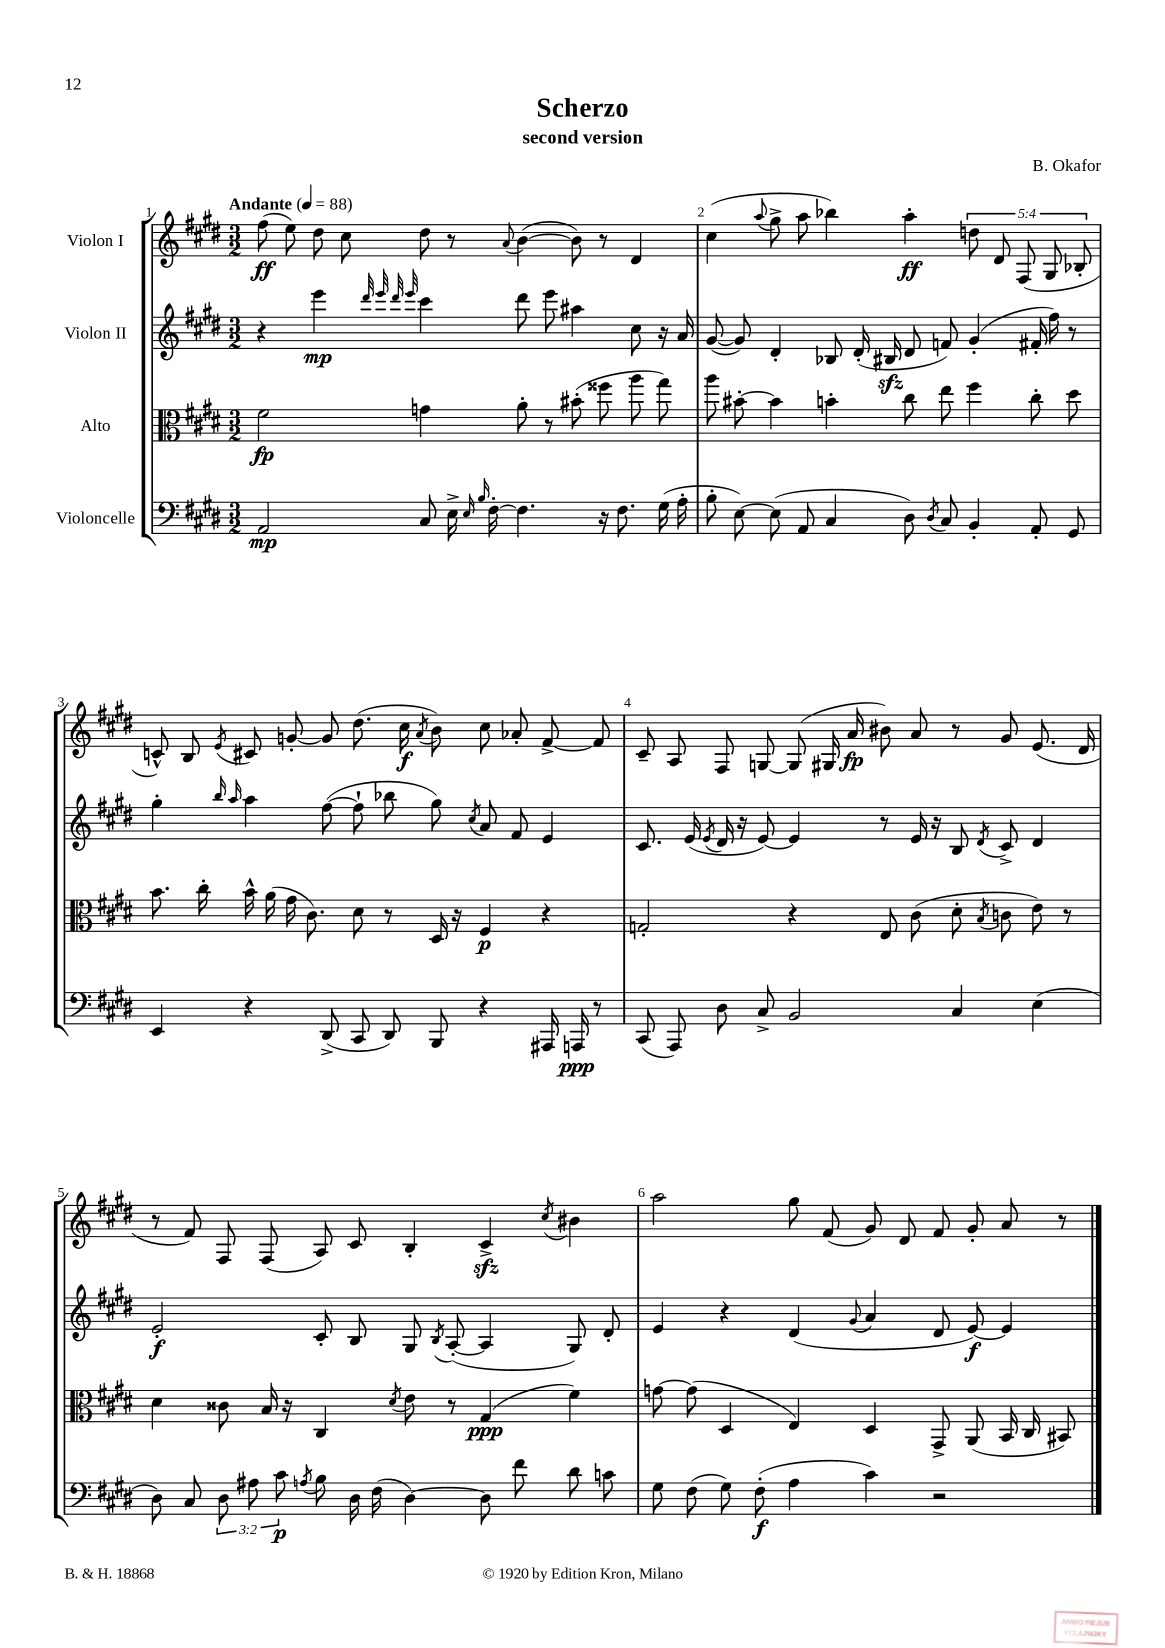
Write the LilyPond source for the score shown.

\header { title = "Scherzo" composer = "B. Okafor" subtitle = "second version" }
<<
\new StaffGroup <<
\new Staff = "s0" \with { instrumentName = "Violon I" } {
    \clef treble \key e \major \numericTimeSignature \time 3/2 \override Staff.TupletNumber.text = #tuplet-number::calc-fraction-text \tempo "Andante" 4 = 88
    \autoBeamOff fis''8\ff( e''8) dis''8 cis''8 dis''8 r8 \appoggiatura { a'8 } b'4~( b'8) r8 dis'4 |
    cis''4( \appoggiatura { a''8 } gis''8-> a''8 bes''4) a''4-.\ff \tuplet 5/4 { d''8 dis'8 fis8( gis8 bes8-. } |
    c'8-^) b8 \acciaccatura { e'8 } cis'8 g'8~-. g'8 dis''8.( cis''16\f \acciaccatura { a'8 } b'8) cis''8 aes'8-. fis'8~-> fis'8 |
    cis'8-- a8 fis8 g8~ g8( gis16 a'16\fp bis'8) a'8 r8 gis'8 e'8.( dis'16 |
    r8 fis'8) fis8 fis8( a8) cis'8 b4-. cis'4->\sfz \acciaccatura { cis''8 } bis'4 |
    a''2 gis''8 fis'8( gis'8) dis'8 fis'8 gis'8-. a'8 r8 \bar "|." |
}
\new Staff = "s1" \with { instrumentName = "Violon II" } {
    \clef treble \key e \major \numericTimeSignature \time 3/2
    \autoBeamOff r4 e'''4\mp \grace { dis'''32 e'''32 dis'''32 e'''32 } cis'''4 dis'''8 e'''8 ais''4 cis''8 r16 a'16 |
    gis'8~( gis'8) dis'4-. bes8 dis'16-.( bis16\sfz dis'8 f'8) gis'4-.( fis'16-. fis''16) r8 |
    gis''4-. \grace { b''16 a''16 } a''4 fis''8~( fis''8-! bes''8 gis''8) \acciaccatura { cis''8 } a'8 fis'8 e'4 |
    cis'8. e'16( \acciaccatura { e'8 } dis'16 r16 e'8~) e'4 r8 e'16 r16 b8 \acciaccatura { dis'8 } cis'8-> dis'4 |
    e'2-.\f cis'8-. b8 gis8 \acciaccatura { b8 } a8~-.( a4 gis8) dis'8-. |
    e'4 r4 dis'4( \appoggiatura { gis'8 } a'4 dis'8 e'8~\f) e'4 \bar "|." |
}
\new Staff = "s2" \with { instrumentName = "Alto" } {
    \clef alto \key e \major \numericTimeSignature \time 3/2
    \autoBeamOff fis'2\fp g'4 a'8-. r8 bis'8-.( fisis''8 a''8 gis''8) |
    a''8 bis'8~-. bis'4 b'4-. cis''8 e''8 fis''4 cis''8-. dis''8 |
    b'8. cis''16-. b'16-^ a'16( gis'16 cis'8.) dis'8 r8 dis16 r16 fis4\p r4 |
    g2-. r4 e8 cis'8( dis'8-. \acciaccatura { b8 } c'8 e'8) r8 |
    dis'4 cisis'8 b16 r16 cis4 \acciaccatura { dis'8 } e'8 r8 gis4\ppp( fis'4) |
    g'8~ g'8( dis4 e4) dis4 gis,8-> a,8( b,16 cis16 bis,8) \bar "|." |
}
\new Staff = "s3" \with { instrumentName = "Violoncelle" } {
    \clef bass \key e \major \numericTimeSignature \time 3/2 \override Staff.TupletNumber.text = #tuplet-number::calc-fraction-text
    \autoBeamOff a,2\mp cis8 e16-> \grace { e16 b16 } fis16~-. fis4. r16 fis8. gis16( a16-. |
    b8-. e8~) e8( a,8 cis4 dis8) \acciaccatura { dis8 } cis8 b,4-. a,8-. gis,8 |
    e,4 r4 dis,8->( cis,8 dis,8) b,,8 r4 ais,,16 a,,16\ppp r8 |
    cis,8( a,,8) dis8 cis8-> b,2 cis4 e4( |
    dis8) cis8 \tuplet 3/2 { dis8 ais8 cis'8\p } \acciaccatura { a8 } b8 dis16 fis16( dis4~) dis8 fis'8 dis'8 c'8 |
    gis8 fis8( gis8) fis8-.\f( a4 cis'4) r2 \bar "|." |
}
>>
>>
\layout { \context { \Score \override BarNumber.break-visibility = ##(#f #t #t) barNumberVisibility = #all-bar-numbers-visible } }
